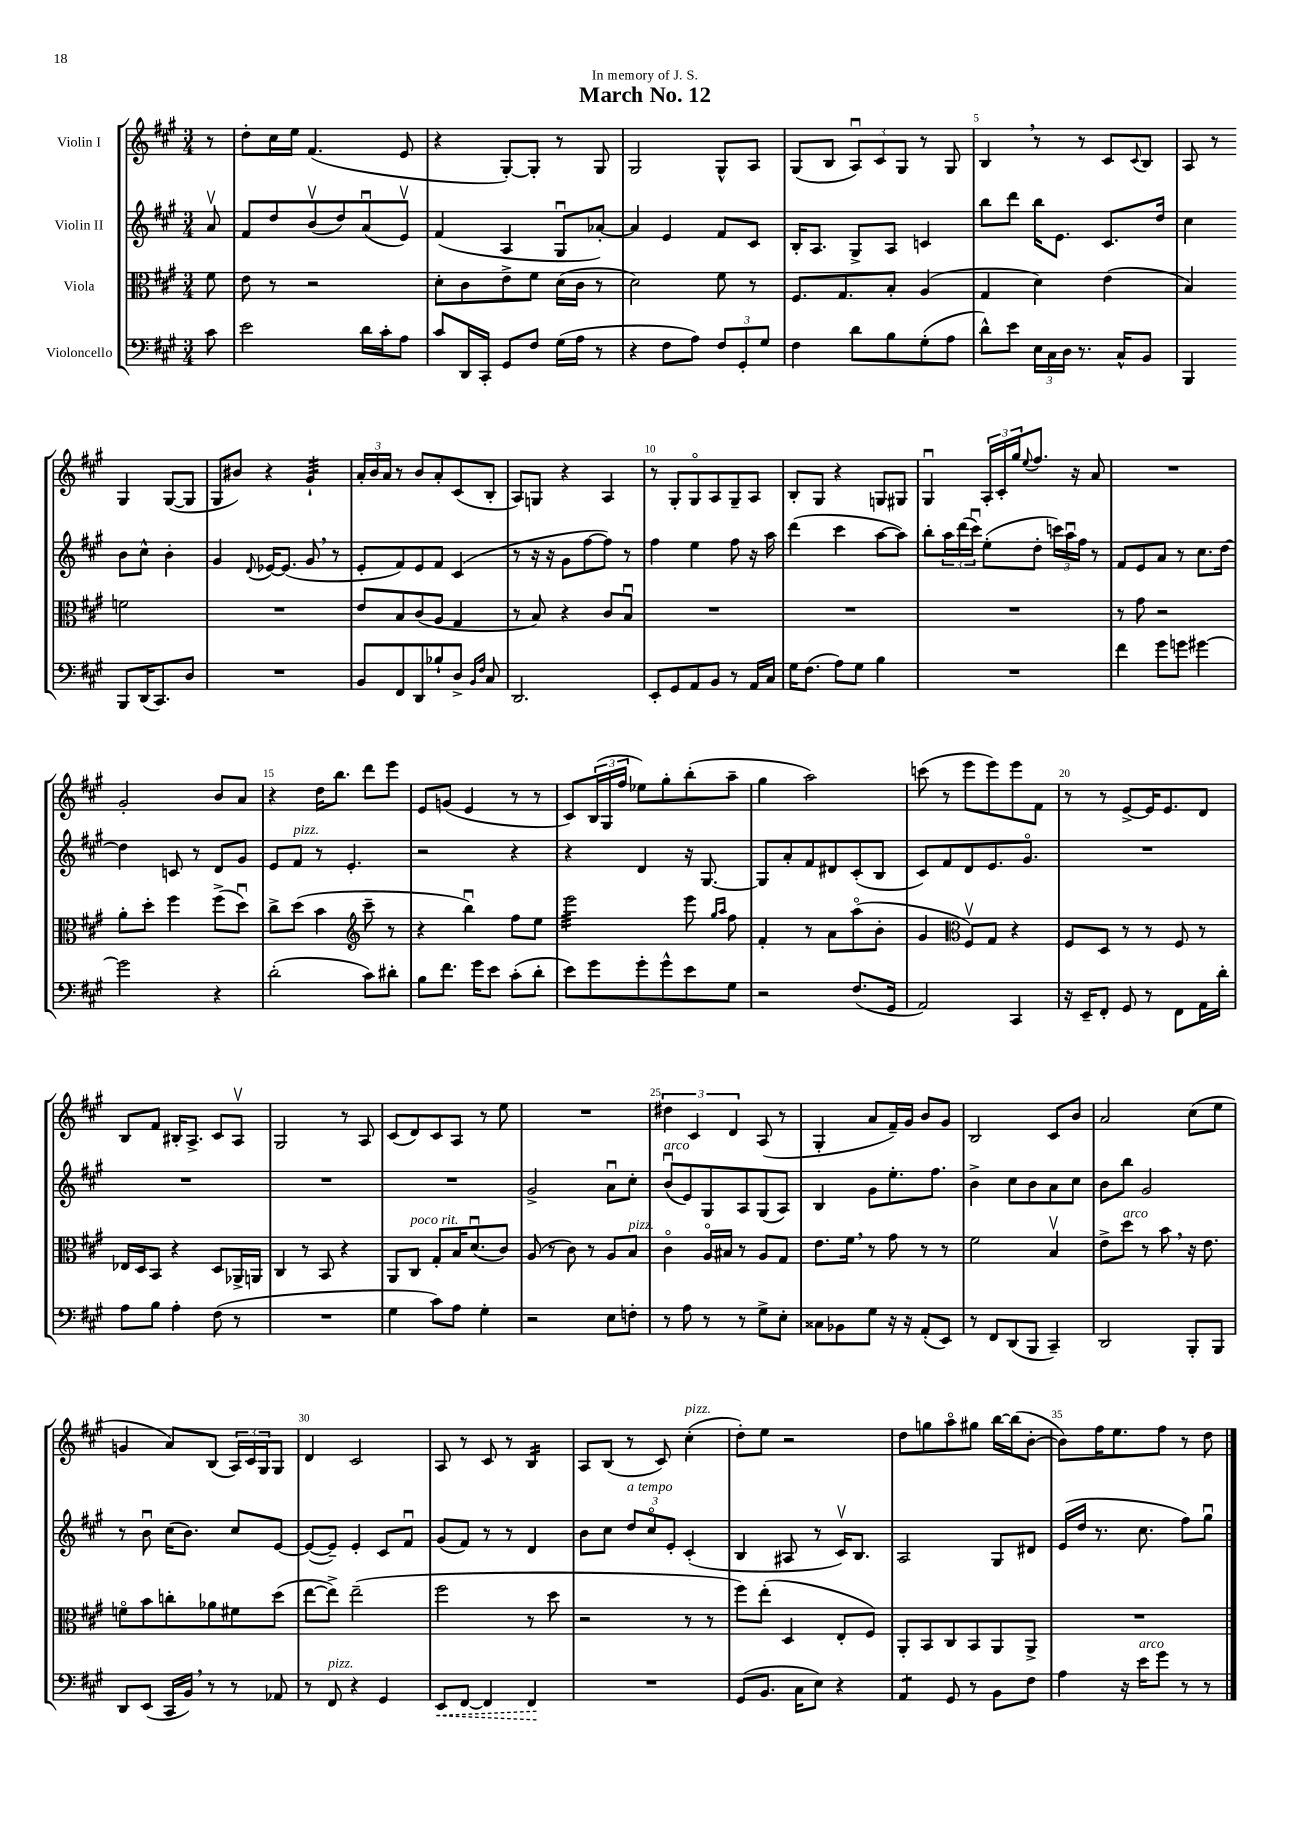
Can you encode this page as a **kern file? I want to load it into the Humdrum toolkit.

**kern	**kern	**kern	**kern
*staff4	*staff3	*staff2	*staff1
*clefF4	*clefC3	*clefG2	*clefG2
*k[f#c#g#]	*k[f#c#g#]	*k[f#c#g#]	*k[f#c#g#]
*M3/4	*M3/4	*M3/4	*M3/4
8c#	8f#	8av	8r
=	=	=	=
2e	8e	8f#	8dd'
.	8r	8dd	16cc#
.	.	.	16ee
.	2r	(8bv	(4.f#
.	.	8dd)	.
16d	.	(8au	.
16c#'	.	.	.
8A	.	8ev)	8e
=	=	=	=
8c#	8d'	(4f#	4r
16DD	8c#	.	.
16CC#'	.	.	.
8GG#	8e^	4A	[8G#')
8F#	8f#	.	8G#']
(16G#	(16d	8G#u	8r
16A	16c#	.	.
8r	8r	[8a-')	8G#
=	=	=	=
4r	2d)	4a-]	2G#
8F#	.	4e	.
8A)	.	.	.
12F#	8f#	8f#	8G#^^
12GG#'	.	.	.
.	8r	8c#	8A
12G#	.	.	.
=	=	=	=
4F#	8.F#	16B'	(8G#
.	.	8.A	.
.	.	.	8B
.	8.G#	.	.
8d	.	8G#^	12Au)
.	.	.	12c#
8B	8B'	8A	.
.	.	.	12G#
(8G#'	(4A	4c	8r
8A	.	.	8G#
=	=	=	=
8d^^)	4G#	8bb	4B
8e	.	8ddd	.
24E	4d)	16bb	8r
24C#	.	.	.
.	.	8.e	.
24D	.	.	.
8.r	.	.	8r
.	(4e	8.c#	8c#
16C#^^	.	.	.
.	.	.	8qqc#
8BB	.	.	8B
.	.	16dd	.
=	=	=	=
4BBB	4B)	4cc#	8A
.	.	.	8r
8BBB	2f	8b	4G#
(16DD	.	8cc#^^	.
8.CC#)	.	.	.
.	.	4b'	([8G#
8D	.	.	8G#]
=	=	=	=
2.r	2.r	4g#	8G#
.	.	.	8b#)
.	.	8qqd	.
.	.	[16e-	4r
.	.	(8.e-]	.
.	.	8g#	4g#`
.	.	8r	.
=	=	=	=
8BB	8e	8e'	24a'
.	.	.	24b
.	.	.	24a
8FF#	8B	8f#)	8r
8DD	(8c#	8e	8b
8B-`	8A	8f#	8a'
8D^	4G#	(4c#	(8c#
16qqBB	.	.	.
16qqF#	.	.	.
8C#	.	.	8B'
=	=	=	=
2.DD	8r	8r	8A)
.	8B)	16r	8G
.	.	16r	.
.	4r	8g#	4r
.	.	[8ff#	.
.	8c#	8ff#])	4A
.	8Bu	8r	.
=	=	=	=
8EE'	2.r	4ff#	8r
8GG#	.	.	8G#'
8AA	.	4ee	8G#o
8BB	.	.	8A
8r	.	8ff#	8G#~
16AA	.	16r	8A
16C#	.	16aa	.
=	=	=	=
16G#	2.r	(4ddd	8B'
(8.F#	.	.	.
.	.	.	8G#
8A)	.	4ccc#	4r
8G#	.	.	.
4B	.	[8aa	8G
.	.	8aa])	8G#
=	=	=	=
2.r	2.r	8bb'	4G#u
.	.	24aa	.
.	.	(24ddd	.
.	.	24ccc#u)	.
.	.	(8ee'	24A'
.	.	.	24c#'
.	.	.	24gg#
.	.	.	8qqee
.	.	8dd'	8.ff#
.	.	24ccc)	.
.	.	24aau	.
.	.	.	16r
.	.	24ff#	.
.	.	8r	8a
=	=	=	=
4f#	8r	8f#	2.r
.	8g#	8e	.
8g#	2r	8a	.
8g	.	8r	.
[4g#	.	8.cc#	.
.	.	[16dd	.
=	=	=	=
2g#]	8a'	4dd]	2g#'
.	8dd'	.	.
.	4ff#	8c	.
.	.	8r	.
4r	(8ff#^	8d	8b
.	8ddu)	8g#	8a
=	=	=	=
(2d'	8cc#^	8e	4r
.	(8dd	8f#	.
.	4b	8r	16dd
.	.	.	8.bb
.	.	4.e'	.
*	*clefG2	*	*
8c#)	8ccc#~	.	8ddd
8d#'	8r	.	8eee
=	=	=	=
8B	4r	2r	8e
8.f#	.	.	(8g
.	4bbu)	.	4e
16g#	.	.	.
8e	.	.	.
(8c#'	8ff#	4r	8r
8d'	8ee	.	8r
=	=	=	=
8e)	2eee	4r	8c#)
8g#	.	.	(24B
.	.	.	24G#
.	.	.	24ff#
8g#'	.	4d	8ee-)
8g#^^	.	.	8gg#'
8e	8eee	16r	(8bb'
.	.	[8.G#	.
.	16qqgg#	.	.
.	16qqaa	.	.
8G#	8ff#	.	8aa~
=	=	=	=
2r	4f#'	8G#]	4gg#
.	.	8a'	.
.	8r	8f#	2aa)
.	8a	8d#	.
(8.F#	(8aao	(8c#'	.
.	8b'	8B	.
16GG#	.	.	.
=	=	=	=
2AA)	4g#	8c#)	(8ccc
.	.	8f#	8r
*	*clefC3	*	*
.	8F#v)	8d	8eee
.	8G#	8.e	8eee)
4CC#	4r	.	8eee
.	.	8.g#o	.
.	.	.	8f#
=	=	=	=
16r	8F#	2.r	8r
16EE~	.	.	.
8FF#'	8D	.	8r
8GG#	8r	.	[8e^
8r	8r	.	16e]
.	.	.	8.e
8FF#	8F#	.	.
16AA	8r	.	8d
16d'	.	.	.
=	=	=	=
8A	16E-	2.r	8B
.	16D	.	.
8B	8BB	.	8f#
4A'	4r	.	16B#'
.	.	.	8.A^
(8F#	8D	.	8c#
8r	16AA-^	.	8Av
.	16AA	.	.
=	=	=	=
2.r	4C#	2.r	2G#
.	8r	.	.
.	8BB	.	.
.	4r	.	8r
.	.	.	8A
=	=	=	=
4G#	8AA	2.r	(8c#
.	8C#	.	8d)
8c#)	8G#'	.	8c#
8A	16B	.	8A
.	(8.du	.	.
4G#'	.	.	8r
.	8c#)	.	8ee
=	=	=	=
2r	(8A	2g#^	2.r
.	8r	.	.
.	8c#)	.	.
.	8r	.	.
8E	8A	8au	.
8F'	8B	8cc#'	.
=	=	=	=
8r	4c#o	(8bu	6dd#
8A	.	8e)	.
.	.	.	6c#
8r	16Ao	8G#	.
.	16B#	.	.
.	.	.	6d
8r	8r	8A	.
8G#^	8A	(8G#	(8A
8E'	8G#	8A)	8r
=	=	=	=
8C##	8.e	4B	4G#'
8BB-	.	.	.
.	16f#	.	.
8G#	8r	8g#	8a
16r	8g#	8.ee'	16f#~)
16r	.	.	16g#
(8AA'	8r	.	8b
.	.	8.ff#	.
8EE)	8r	.	8g#
=	=	=	=
8r	2f#	4b^	2B
8FF#	.	.	.
(8DD	.	8cc#	.
8BBB	.	8b	.
4CC#~)	4Bv	8a	8c#
.	.	8cc#	8b
=	=	=	=
2DD	8e^	8b	2a
.	8dd	8bb	.
.	8r	2g#	.
.	8b	.	.
8BBB'	16r	.	(8cc#
.	8.e	.	.
8BBB	.	.	8ee
=	=	=	=
8DD	8fo	8r	4g
(8EE	8b	8bu	.
16CC#	8cc'	(16cc#	8a)
16BB)	.	8.b)	.
8r	8a-	.	(8B
8r	8f#	8cc#	24A)
.	.	.	24c#
.	.	.	24G#
8AA-	(8dd	[8e	8G#
=	=	=	=
8r	[8ee	(8e_	4d
8FF#	8ee^])	8e~])	.
4r	(2ee~	4e'	2c#
4GG#	.	8c#	.
.	.	8f#u	.
=	=	=	=
8EE	2ff#	(8g#	8A
[8FF#	.	8f#)	8r
4FF#]	.	8r	8c#
.	.	8r	8r
4FF#	8r	4d	4B
.	8dd	.	.
=	=	=	=
2.r	2r	8b	8A
.	.	8cc#	(8B
.	.	12dd	8r
.	.	12cc#o	.
.	.	.	8c#)
.	.	12e'	.
.	8r	(4c#'	(4cc#'
.	8r	.	.
=	=	=	=
(8GG#	8ff#)	4B	8dd')
8.BB	(8ee'	.	8ee
.	4D	8A#	2r
16C#	.	.	.
8E)	.	8r	.
4r	8E'	16c#v)	.
.	.	8.B	.
.	8F#)	.	.
=	=	=	=
4AA	8AA'	2A	8dd
.	8BB	.	8gg
8GG#	8C#	.	8aao
8r	8BB	.	8gg#
8BB	8AA	8G#	[16bb
.	.	.	(16bb]
8F#	8AA^	8d#	[8b'
=	=	=	=
4A	2.r	(16e	8b])
.	.	16dd	.
.	.	8.r	16ff#
.	.	.	8.ee
16r	.	.	.
16e	.	8.cc#	.
8g#	.	.	8ff#
8r	.	8ff#)	8r
8r	.	8gg#u	8dd
==	==	==	==
*-	*-	*-	*-
